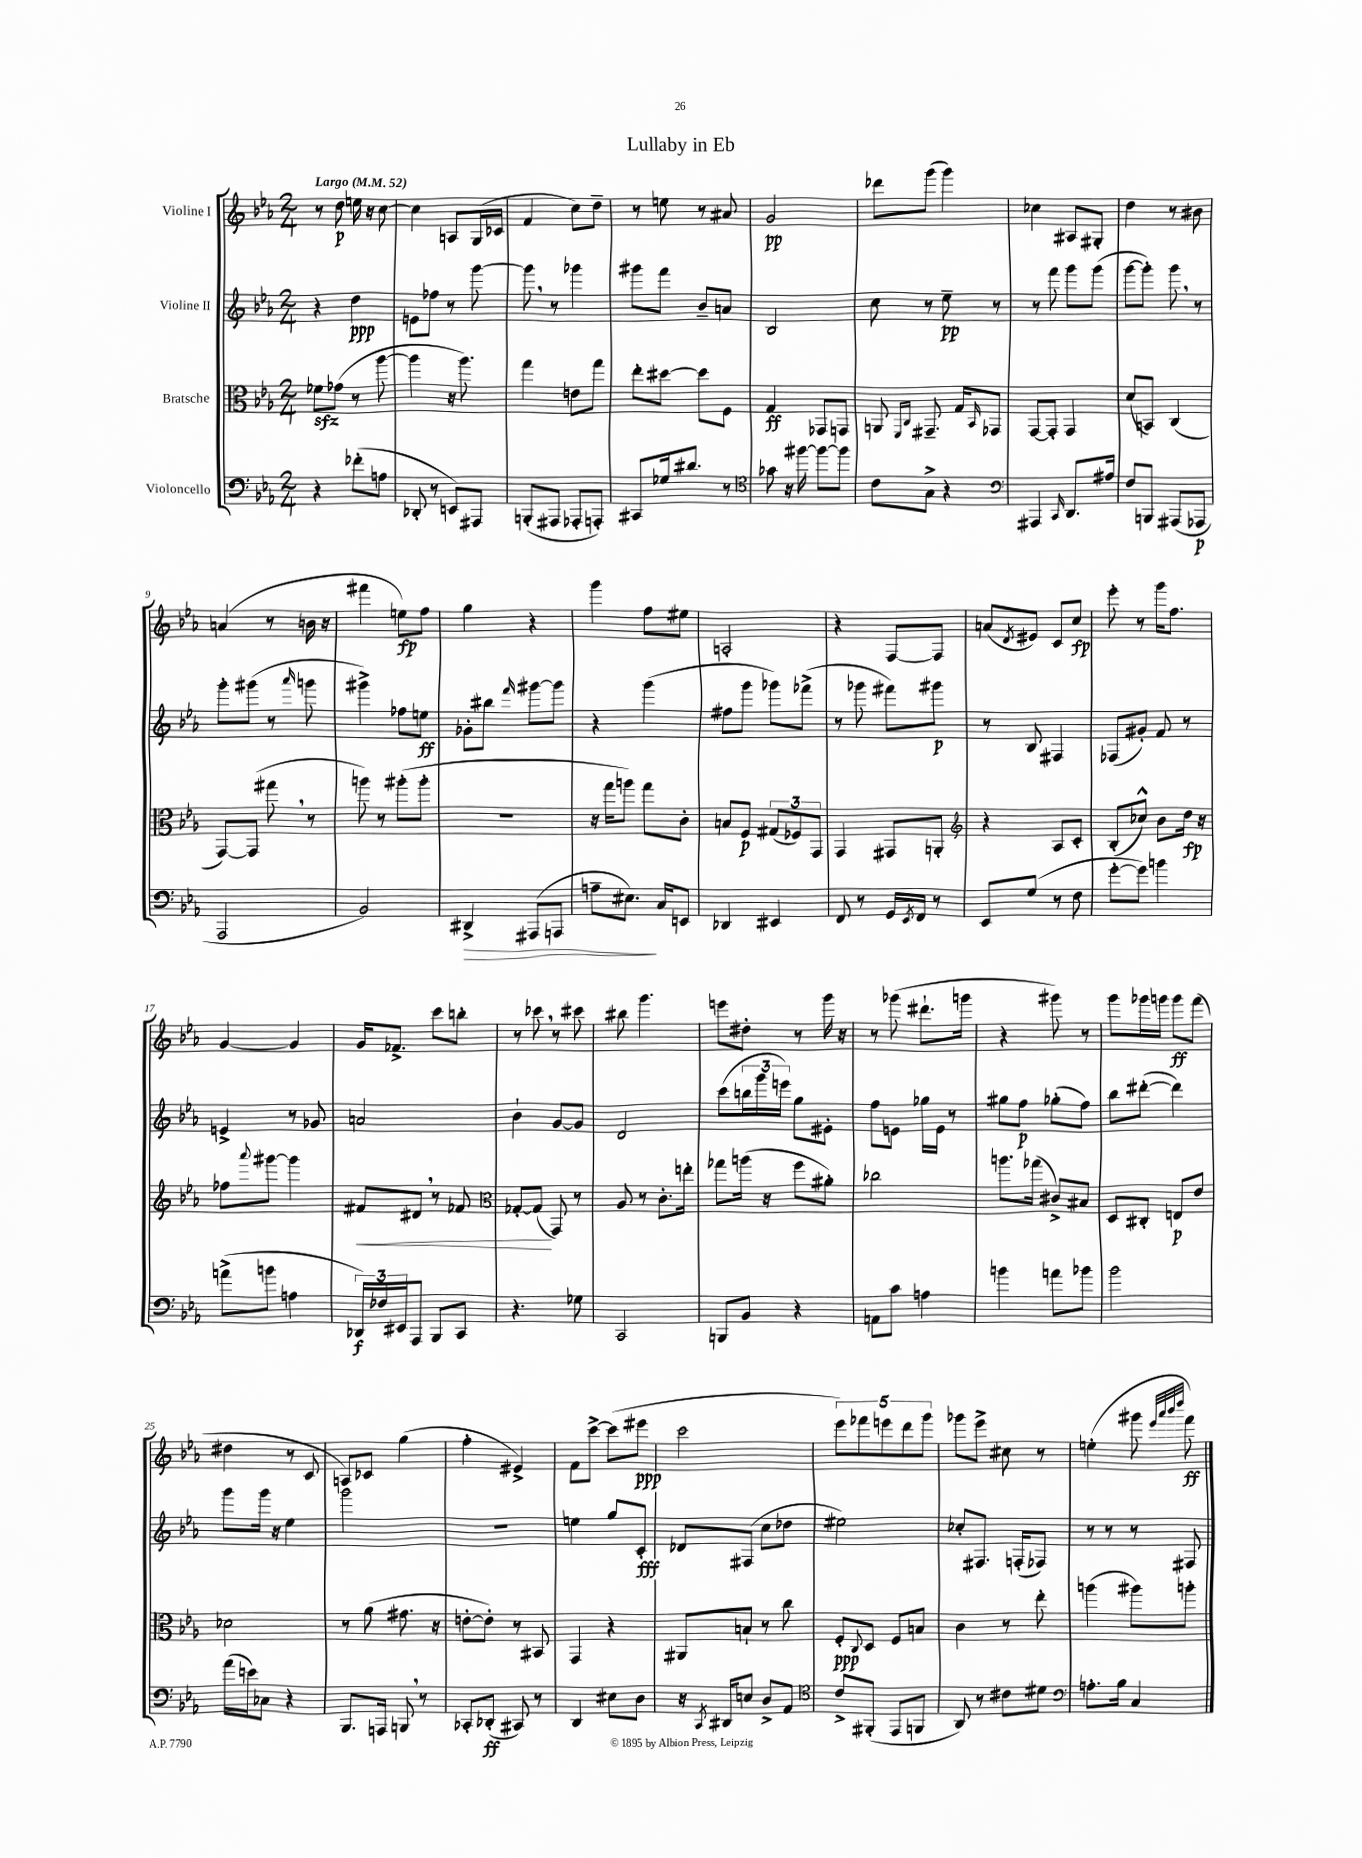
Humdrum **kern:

**kern	**kern	**kern	**kern
*staff4	*staff3	*staff2	*staff1
*clefF4	*clefC3	*clefG2	*clefG2
*k[b-e-a-]	*k[b-e-a-]	*k[b-e-a-]	*k[b-e-a-]
*M2/4	*M2/4	*M2/4	*M2/4
*MM52	*MM52	*MM52	*MM52
4r	8f-\L	4r	8r
.	(8g-\J	.	8dd\
(8f-'\L	8r	4dd\	16ee\
.	.	.	16r
8A\J	[8aa-\	.	[8cc\
=	=	=	=
8DD-'/	4aa-\]	8e\L	4cc\]
8r	.	8ff-\J	.
8EE/L)	16r	8r	8A/L
.	8.aa-\)	.	.
8AAA#/J	.	[8ggg\	(16G/L
.	.	.	16c-/JJ
=	=	=	=
(8BBB'/L	4gg\	8ggg\]	4f/
8AAA#/J	.	8r	.
8AAA-'/L	8e\L	4ggg-\	8cc\L)
8AAA'/J)	8gg\J	.	8dd~\J
=	=	=	=
8CC#/L	8ee-'\L	8ggg#\L	8r
16G-/k	[8dd#\J	8fff\J	8ee\
8.d#/J	.	.	.
.	8dd#\]L	8b-~/L	8r
8r	8F\J	8a/J	8a#/
=	=	=	=
*clefC4	*	*	*
8g-\	4G/	2B-/	2g/
16r	.	.	.
[16ff#\	.	.	.
8ff#\_L	8GG-/L	.	.
8ff#\]J	8GG/J	.	.
=	=	=	=
8c\L	8AA/	8cc\	8ddd-\L
.	16qqFF/LL	.	.
.	16qqC/JJ	.	.
8G^\J	8.GG#~/	8r	(8ggg\J
4r	.	8ee-~\	4ggg\)
.	16G/LK	.	.
.	16qqBB-/	.	.
.	8GG-/J	8r	.
=	=	=	=
*clefF4	*	*	*
4AAA#/	[8GG/L	8r	4cc-\
.	8GG'/]J	8fff\	.
16qqCC/	.	.	.
8.DD/L	4GG/	8ggg\L	8A#/L
.	.	(8ggg\J	8G#'/J
16A#/Jk	.	.	.
=	=	=	=
8F/L	(8d/L	[8ggg\L	4dd\
8BBB/J	8BB/J)	8ggg'\]J)	.
(8AAA#/L	(4C/	8ggg\	8r
8AAA-/J	.	8r	8b#\
=	=	=	=
2AAA-/	[8GG/L)	8ggg'\L	(4a/
.	(8GG/]J	(8ggg#\J	.
.	8gg#\	8r	8r
.	.	16qqaaa-/	.
.	8r	8ggg\	16b\
.	.	.	16r
=	=	=	=
2BB-/)	8aa\)	4ggg#^\)	4fff#\
.	8r	.	.
.	(8aa#'\L	8ff-\L	8ee\L)
.	8aa#'\J	8ee\J	8ff\J
=	=	=	=
4DD#^/	2r	8g-'\L	4gg\
.	.	8bb#\J	.
.	.	16qqfff/	.
(8AAA#/L	.	[8ggg#\L	4r
8AAA/J	.	8ggg#\]J	.
=	=	=	=
8A~\L	16r	4r	4ggg\
.	16gg\LK	.	.
8.E#\J)	8aa\J)	.	.
.	8gg\L	(4ggg\	8ff\L
16C/LK	.	.	.
8EE/J	8c'\J	.	8ee#\J
=	=	=	=
4DD-/	8B/L	8ff#\L	2A'/
.	8F/J	8ggg\J	.
4EE#/	(12G#/L	8ggg-\L)	.
.	12F-/)	.	.
.	.	(8fff-^\J	.
.	12GG/J	.	.
=	=	=	=
8FF/	4GG/	8r	4r
8r	.	8ggg-\	.
16GG/LL	8GG#/L	8fff#\L)	[8F/L
8qEE-/	.	.	.
16FF/JJ	.	.	.
8r	8AA'/J	8ggg#\J	8F/]J
=	=	=	=
*	*clefG2	*	*
8EE-/L	4r	8r	(8a/L
.	.	.	8qd/
(8G/J	.	8B-/	8e#/J)
8r	8A-/L	4F#/	8c/L
8F\	8c'/J	.	8cc/J
=	=	=	=
[8g'\L	(8B-'/L	(8F-/L	8eee-'\
8g\]J)	8cc-^^/J)	8g#'/J)	8r
4b\	8b-\L	8f/	16ggg\LK
.	.	.	8.ff\J
.	16dd\Jk	8r	.
.	16r	.	.
=	=	=	=
(8a^\L	8ff-\L	4e^/	[4g/
.	8qqaaa-/	.	.
8b\J	[8ggg#\J	.	.
4A\	4ggg#\]	8r	4g/]
.	.	8g-/	.
=	=	=	=
24DD-/LL)	8f#/L	2a/	16g/LK
24F-/	.	.	.
.	.	.	8.f-^/J
24EE#/J	.	.	.
8AAA-/J	8d#/J	.	.
8BBB-/L	8r	.	8ccc\L
8CC/J	8f-/	.	8bb'\J
=	=	=	=
*	*clefC3	*	*
4.r	[8G-'/L	4b-`\	8r
.	(8G-/]J	.	8ccc-\
.	8GG/)	[8g/L	8r
8G-\	8r	8g/]J	8ccc#\
=	=	=	=
2CC/	8A-/	2d/	8bb#\
.	8r	.	4.ggg\
.	8.c'\L	.	.
.	16ee'\Jk	.	.
=	=	=	=
8BBB/L	8gg-\L	(8ccc\L	8eee\L
8BB-/J	(16aa\Jk	24bb\L	8dd#'\J
.	.	24ggg\	.
.	16r	.	.
.	.	24eee\JJ)	.
4r	8ff\L	8gg\L	8r
.	8a#'\J)	8e#'\J	16ggg\
.	.	.	16r
=	=	=	=
8AA\L	2cc-\	8ff\L	8r
8c\J	.	8e\J	(8ggg-\
4A\	.	16gg-\LL	8.ddd#`\L
.	.	16e\JJ	.
.	.	8r	.
.	.	.	16ggg\Jk
=	=	=	=
4b\	8.aa\L	8gg#\L	4r
.	.	8ff\J	.
.	(16gg-\Jk	.	.
8a\L	8c#^/L)	(8gg-'\L	8ggg#\)
8b-\J	8B#/J	8ff\J)	8r
=	=	=	=
2b-\	8D/L	8bb-\L	8ggg\L
.	8C#'/J	([8ddd#'\J	16ggg-\L
.	.	.	16ggg\JJ
.	8E/L	4ddd#\])	8ggg\L
.	8e-/J	.	(8fff\J
=	=	=	=
(16a-\LL	2d-\	8ggg\L	4dd#\
16e\J)	.	.	.
8C-\J	.	16ggg\Jk	.
.	.	16r	.
4r	.	4ee-\	8r
.	.	.	8c/
=	=	=	=
8.BBB-/L	8r	2ggg\	8A/L)
.	(8a-\	.	8c-/J
16AAA/Jk	.	.	.
8BBB/	8.g#\	.	(4gg\
8r	.	.	.
.	16r	.	.
=	=	=	=
8CC-'/L	[8e'\L	2r	4ff'\
(8DD-'/J	8e'\]J)	.	.
8CC#/)	8r	.	4e#^/)
8r	8BB#/	.	.
=	=	=	=
4DD/	4GG/	4ee\	8f\L
.	.	.	[8ccc^\J
8E#\L	4r	8gg/L	(8ccc\]L
8D\J	.	8c'/J	8eee#\J
=	=	=	=
16r	8AA#/L	8d-/L	2ccc\
8qCC/	.	.	.
16DD#/LK	.	.	.
8E/J	8B`/J	(8F#/J	.
8D^/L	8r	8cc\L	.
8AA-/J	8cc\	8dd-\J	.
=	=	=	=
*clefC4	*	*	*
8c^/L	8F'/L	2ee#\)	10eee-\L)
.	.	.	10fff-\
.	8qqC/	.	.
(8FF#'/J	8D/J	.	.
.	.	.	10eee\
8EE-/L	8F/L	.	.
.	.	.	10ddd\
8FF/J	8B/J	.	.
.	.	.	10ggg\J
=	=	=	=
8AA-/)	4c\	8cc-'/L	8ggg-\L
8r	.	8.F#/J	8eee-^\J
8c#\L	8r	.	8cc#\
.	.	(16F'/LK	.
8d#\J	8ee-'\	8F-/J)	8r
=	=	=	=
*clefF4	*	*	*
8.A'\L	(4aa\	8r	(4ee'\
.	.	8r	.
16B-\Jk	.	.	.
4C/	8aa#\L)	8r	8ggg#\
.	.	.	32qqeee-/LLL
.	.	.	32qqaaa-/
.	.	.	32qqbbb-/
.	.	.	32qqdddd/JJJ
.	8aa'\J	8F#/	8fff\)
==	==	==	==
*-	*-	*-	*-
